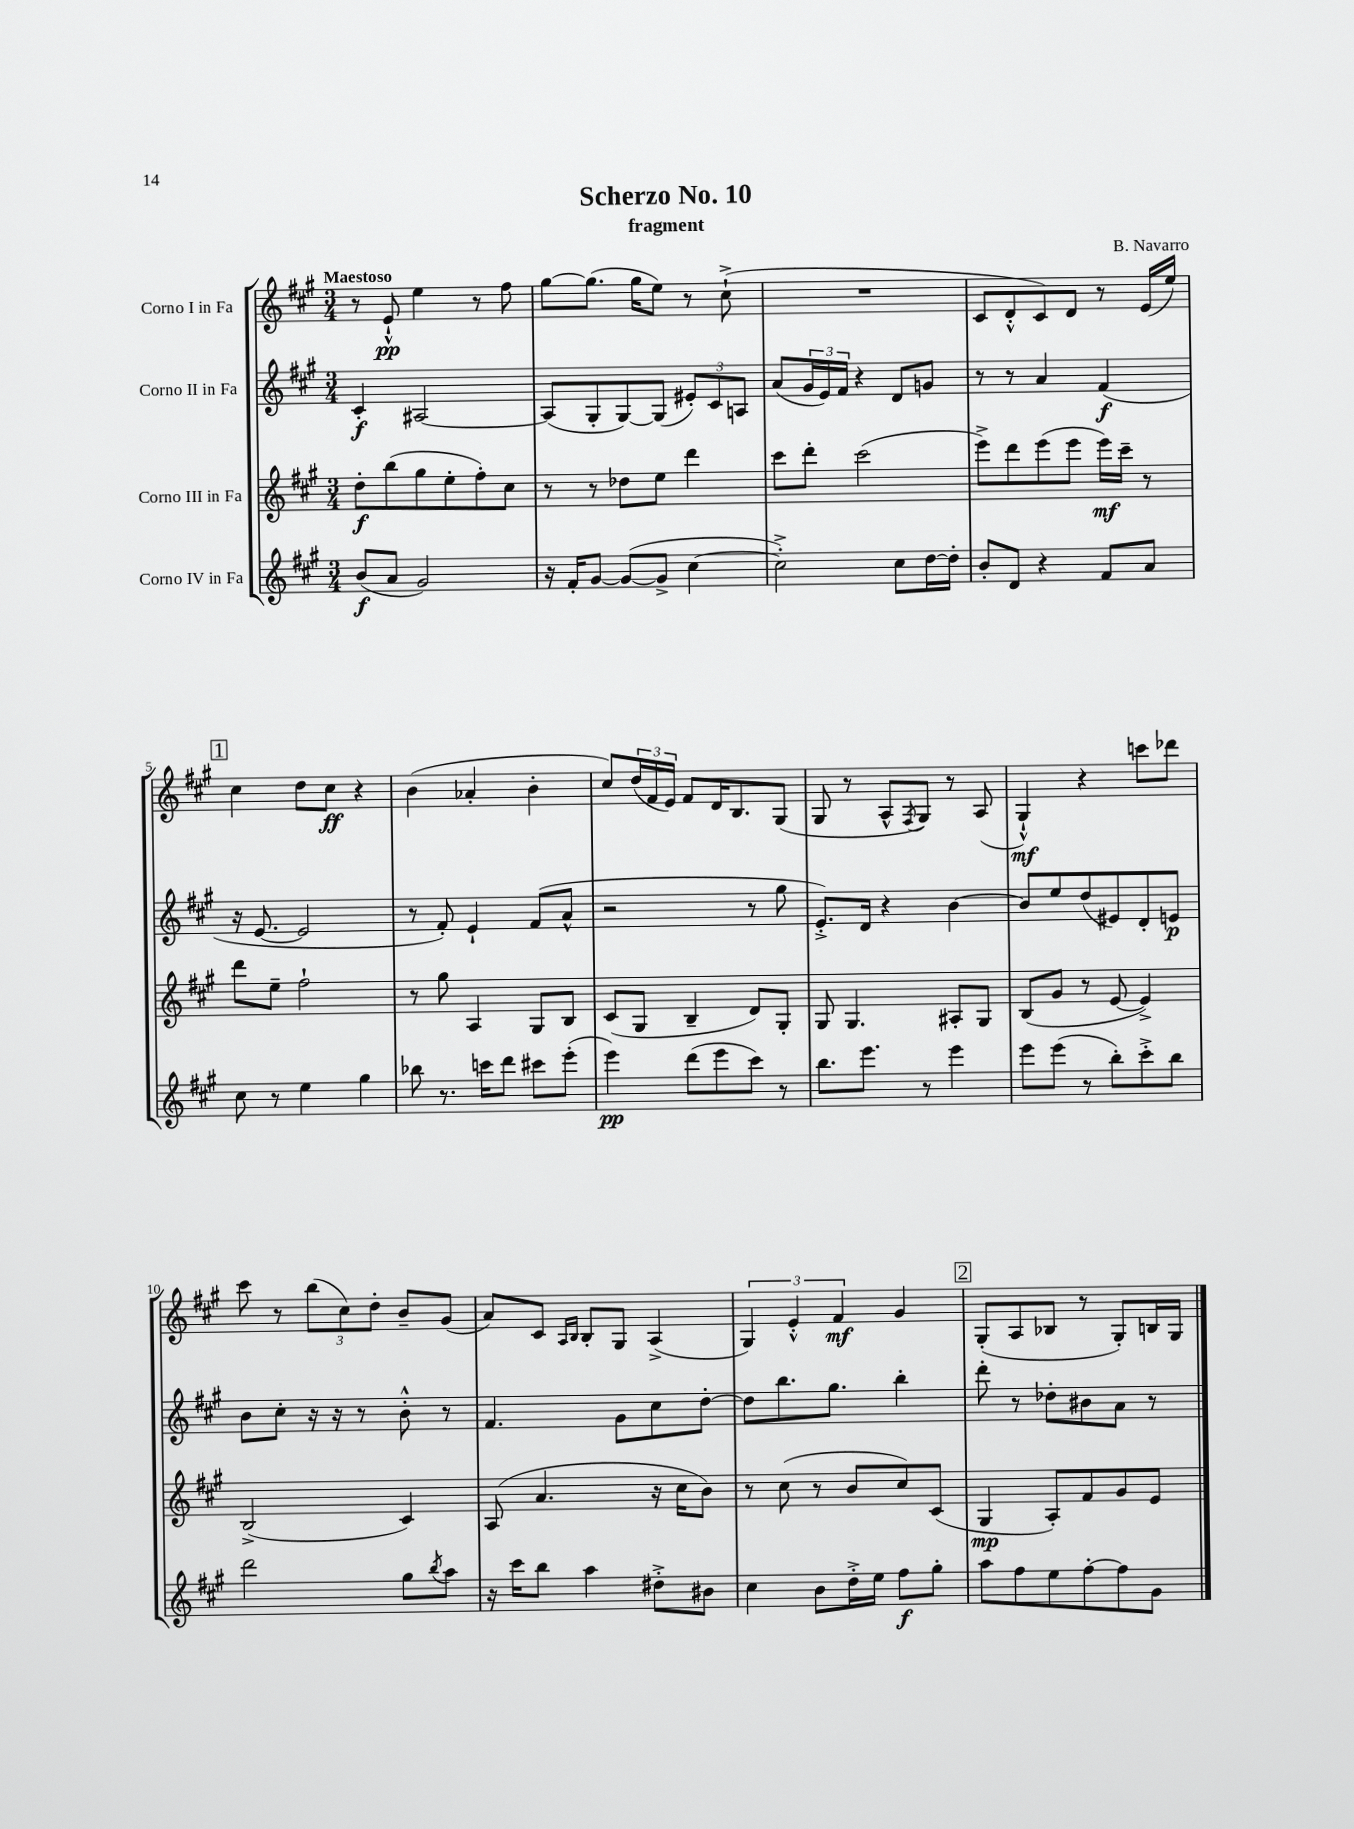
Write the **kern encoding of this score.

**kern	**kern	**kern	**kern
*staff4	*staff3	*staff2	*staff1
*clefG2	*clefG2	*clefG2	*clefG2
*k[f#c#g#]	*k[f#c#g#]	*k[f#c#g#]	*k[f#c#g#]
*M3/4	*M3/4	*M3/4	*M3/4
(8b/L	8dd'\L	4c#'/	8r
8a/J	(8bb\	.	8e`^^/
2g#/)	8gg#\	[2A#/	4ee\
.	8ee'\	.	.
.	8ff#'\)	.	8r
.	8cc#\J	.	8ff#\
=	=	=	=
16r	8r	(8A#/]L	[8gg#\L
16f#'/LK	.	.	.
[8g#/J	8r	8G#'/	(8.gg#\]J
(8g#/_L	8dd-\L	[8G#/)	.
.	.	.	16gg#\LK
8g#^/]J	8ee\J	(8G#/]J	8ee\J)
[4cc#\	4ddd\	12e#'/L)	8r
.	.	12c#/	.
.	.	.	(8cc#`^\
.	.	12A/J	.
=	=	=	=
2cc#'^\])	8ccc#\L	(8a/L	2.r
.	8ddd'\J	24g#/L	.
.	.	24e/)	.
.	.	24f#/JJ	.
.	(2ccc#\	4r	.
8cc#\L	.	8d/L	.
[16dd\L	.	8g/J	.
16dd'\]JJ	.	.	.
=	=	=	=
8b'/L	8eee^\L)	8r	8c#/L
8d/J	8ddd\	8r	8d'^^/
4r	(8eee\	4a/	8c#/)
.	8eee\J	.	8d/J
8f#/L	16eee\LL)	(4f#/	8r
.	16ccc#~\JJ	.	.
8a/J	8r	.	(16e/LL
.	.	.	16ee/JJ)
=	=	=	=
8cc#\	8ddd\L	16r	4cc#\
.	.	[8.e/	.
8r	8ee~\J	.	.
4ee\	2ff#`\	2e/]	8dd\L
.	.	.	8cc#\J
4gg#\	.	.	4r
=	=	=	=
8bb-\	8r	8r	(4b\
8.r	8gg#\	8f#'/)	.
.	4A/	4e`/	4a-'/
16ccc\LK	.	.	.
8ddd\J	.	.	.
8ccc#\L	8G#/L	(8f#/L	4b'\
(8eee'\J	8B/J	8a^^/J	.
=	=	=	=
4eee\)	(8c#/L	2r	8cc#/L)
.	8G#/J	.	(24dd/L
.	.	.	24f#/
.	.	.	24e/JJ)
(8ddd\L	4B~/	.	8f#/L
8eee\	.	.	16d/K
.	.	.	8.B/
8ccc#\J)	8d/L)	8r	.
8r	8G#'/J	8gg#\	(8G#/J
=	=	=	=
8.bb\L	8G#/	8.e'^/L)	8G#/
.	4.G#/	.	8r
8.eee\J	.	16d/Jk	.
.	.	4r	8A^^/L
.	.	.	8qF#/
8r	.	.	8G#/J)
4eee\	8A#'/L	[4b\	8r
.	8G#/J	.	(8A/
=	=	=	=
8eee\L	(8B/L	8b/]L	4G#`^^/)
(8eee\J	8g#/J	8ee/	.
8r	8r	(8dd/	4r
8bb'\L)	[8e/	8e#/)	.
8ccc#'^\	4e^/])	8d'/	8ccc\L
8bb\J	.	8e/J	8ddd-\J
=	=	=	=
2ddd\	(2B^/	8b\L	8ccc#\
.	.	8cc#'\J	8r
.	.	16r	(12bb\L
.	.	16r	.
.	.	.	12cc#\)
.	.	8r	.
.	.	.	12dd'\J
8gg#\L	4c#/)	8b'^^\	8b~/L
8qbb/	.	.	.
8aa\J	.	8r	(8g#/J
=	=	=	=
16r	(8A/	4.f#/	8a/L)
16ccc#\LK	.	.	.
8bb\J	4.a/	.	8c#/J
.	.	.	16qqA/LL
.	.	.	16qqB/JJ
4aa\	.	.	8B'/L
.	.	8g#\L	8G#/J
8dd#'^\L	16r	8cc#\	(4A^/
.	16cc#\LK	.	.
8b#\J	8b\J)	[8dd'\J	.
=	=	=	=
4cc#\	8r	8dd\]L	6G#/)
.	(8cc#\	8.bb\	.
.	.	.	6e'^^/
8b\L	8r	.	.
.	.	8.gg#\J	.
.	.	.	6f#/
16dd'^\L	8b/L	.	.
16ee\JJ	.	.	.
8ff#\L	8cc#/)	4bb'\	4g#/
8gg#'\J	(8c#/J	.	.
=	=	=	=
8aa\L	4G#/	8ddd'\	(8G#'/L
8ff#\	.	8r	8A/
8ee\	8A'/L)	8dd-'\L	8B-/J
[8ff#'\	8f#/	8b#\	8r
8ff#\]	8g#/	8a\J	8G#'/L)
8g#\J	8e/J	8r	16B/L
.	.	.	16G#/JJ
==	==	==	==
*-	*-	*-	*-
